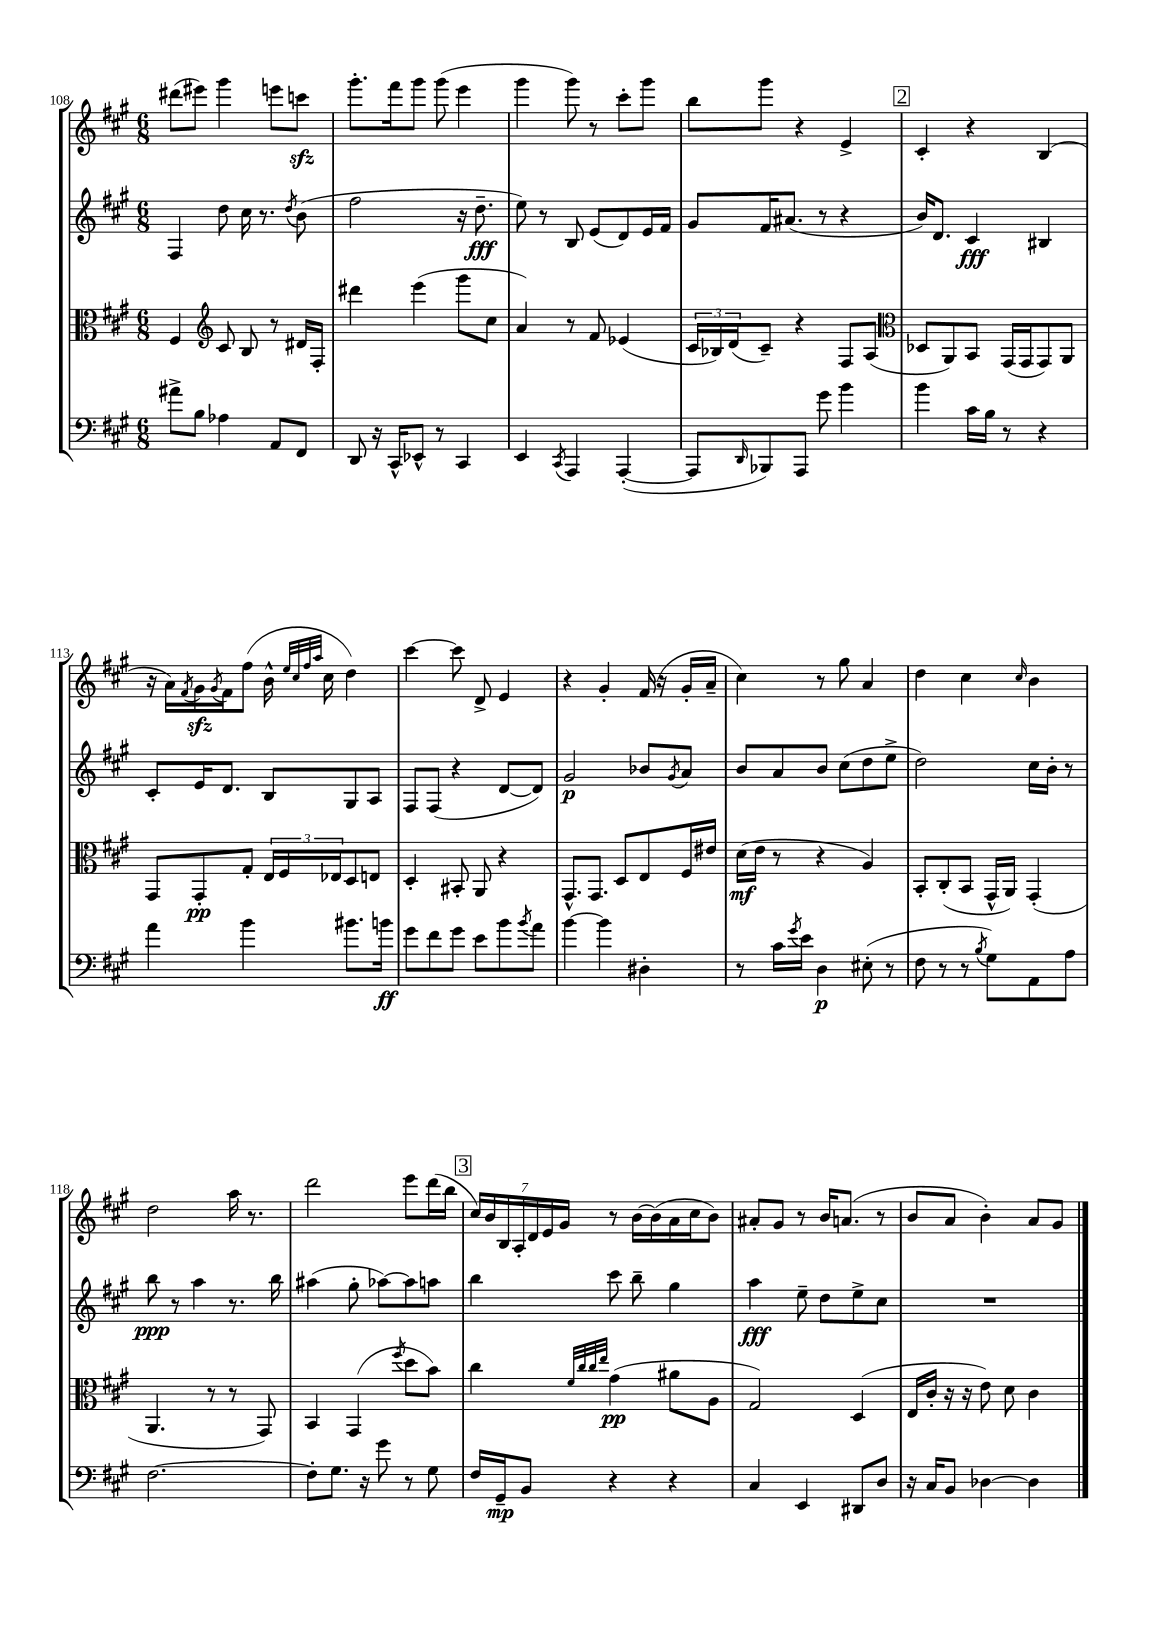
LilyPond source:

<<
\new StaffGroup <<
\new Staff = "s0" {
    \clef treble \key a \major \numericTimeSignature \time 6/8
    dis'''8( eis'''8) gis'''4 e'''8 c'''8\sfz |
    gis'''8.-. fis'''16 gis'''8 gis'''8( e'''4 |
    gis'''4 gis'''8) r8 cis'''8-. gis'''8 |
    b''8 gis'''8 r4 e'4-> |
    \mark \markup { \box "2" } cis'4-. r4 b4( |
    r16 a'16) \acciaccatura { fis'8 } gis'16\sfz \acciaccatura { gis'8 } fis'16 fis''8( b'16-^ \grace { e''32 cis''32 fis''32 a''32 } cis''16 d''4) |
    cis'''4~ cis'''8 d'8-> e'4 |
    r4 gis'4-. fis'16( r16 gis'16-. a'16-- |
    cis''4) r8 gis''8 a'4 |
    d''4 cis''4 \grace { cis''16 } b'4 |
    d''2 a''16 r8. |
    d'''2 e'''8 d'''16( b''16 |
    \mark \markup { \box "3" } \tuplet 7/4 { cis''16) b'16 b16 a16-. d'16 e'16 gis'16 } r8 b'16~ b'16( a'16 cis''16 b'8) |
    ais'8-. gis'8 r8 b'16 a'8.( r8 |
    b'8 a'8 b'4-.) a'8 gis'8 \bar "|." |
}
\new Staff = "s1" {
    \clef treble \key a \major \numericTimeSignature \time 6/8
    fis4 d''8 cis''16 r8. \acciaccatura { d''8 } b'8( |
    fis''2 r16 d''8.--\fff |
    e''8) r8 b8 e'8( d'8) e'16 fis'16 |
    gis'8 fis'16 ais'8.( r8 r4 |
    \mark \markup { \box "2" } b'16) d'8. cis'4\fff bis4 |
    cis'8-. e'16 d'8. b8 gis8 a8 |
    fis8 fis8( r4 d'8~ d'8) |
    gis'2\p bes'8 \acciaccatura { gis'8 } a'8 |
    b'8 a'8 b'8 cis''8( d''8 e''8-> |
    d''2) cis''16 b'16-. r8 |
    b''8\ppp r8 a''4 r8. b''16 |
    ais''4( gis''8-. aes''8~) aes''8 a''8 |
    \mark \markup { \box "3" } b''4 cis'''8 b''8-- gis''4 |
    a''4\fff e''8-- d''8 e''8-> cis''8 |
    R2. \bar "|." |
}
\new Staff = "s2" {
    \clef alto \key a \major \numericTimeSignature \time 6/8
    fis4 \clef treble cis'8 b8 r8 dis'16 fis16-. |
    dis'''4 e'''4( gis'''8 cis''8 |
    a'4) r8 fis'8 ees'4( |
    \tuplet 3/2 { cis'16 bes16) d'16( } cis'8--) r4 fis8 a8( |
    \mark \markup { \box "2" } \clef alto des8 a,8) b,8 gis,16( gis,16 gis,8) a,8 |
    gis,8 gis,8-.\pp gis8-. \tuplet 3/2 { e16 fis16 ees16 } d8 e8 |
    d4-. bis,8-. a,8 r4 |
    gis,8.-^ gis,8. d8 e8 fis16 eis'16 |
    d'16\mf( e'16 r8 r4 a4) |
    b,8-. cis8-.( b,8 gis,16-^ a,16) gis,4-.( |
    a,4. r8 r8 gis,8) |
    b,4 gis,4( \acciaccatura { fis''8 } d''8 b'8) |
    \mark \markup { \box "3" } cis''4 \grace { fis'32 cis''32 cis''32 e''32 } gis'4\pp( ais'8 a8 |
    gis2) d4( |
    e16 cis'16-. r16 r16 e'8) d'8 cis'4 \bar "|." |
}
\new Staff = "s3" {
    \clef bass \key a \major \numericTimeSignature \time 6/8
    ais'8-> b8 aes4 a,8 fis,8 |
    d,8 r16 cis,16-^ ees,8-^ r8 cis,4 |
    e,4 \acciaccatura { cis,8 } a,,4 a,,4~-.( |
    a,,8 \grace { d,16 } bes,,8) a,,8 gis'8 b'4 |
    \mark \markup { \box "2" } b'4 cis'16 b16 r8 r4 |
    a'4 b'4 bis'8. b'16\ff |
    gis'8 fis'8 gis'8 e'8 b'8 \acciaccatura { b'8 } a'8 |
    b'4~ b'4 dis4-. |
    r8 cis'16 \acciaccatura { gis'8 } e'16 d4\p eis8-.( r8 |
    fis8 r8 r8 \acciaccatura { b8 } gis8) a,8 a8 |
    fis2.~ |
    fis8-. gis8. r16 gis'8 r8 gis8 |
    \mark \markup { \box "3" } fis16 gis,16--\mp b,8 r4 r4 |
    cis4 e,4 dis,8 d8 |
    r16 cis16 b,8 des4~ des4 \bar "|." |
}
>>
>>
\layout { \context { \Score currentBarNumber = #108 } }
